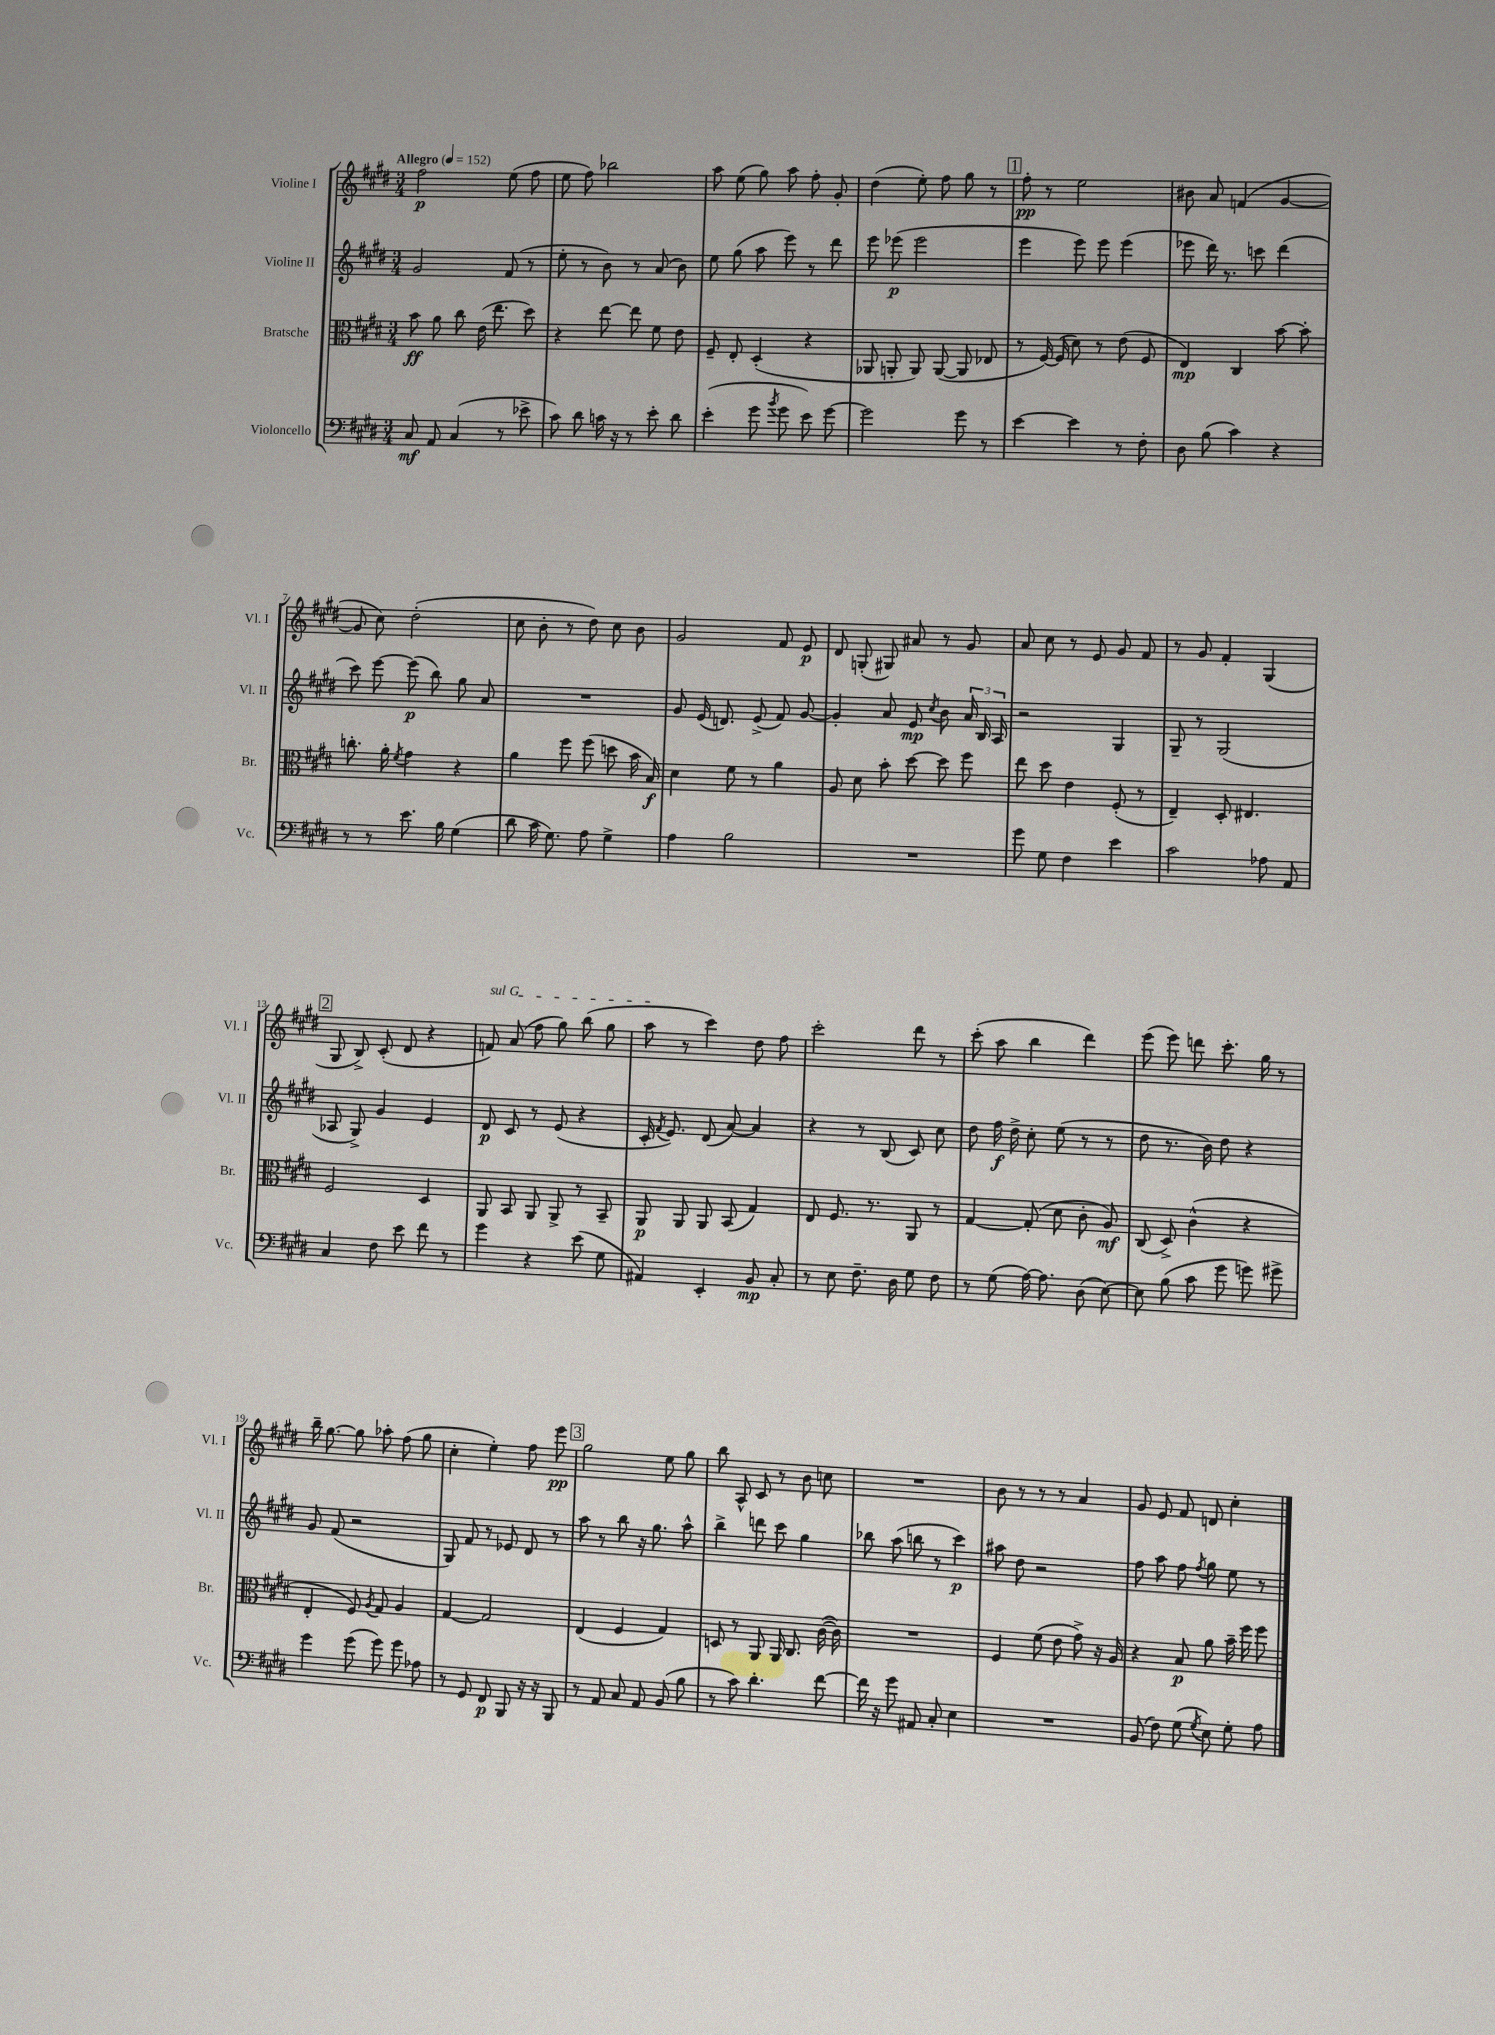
<<
\new StaffGroup <<
\new Staff = "s0" \with { instrumentName = "Violine I" shortInstrumentName = "Vl. I" } {
    \clef treble \key e \major \numericTimeSignature \time 3/4 \tempo "Allegro" 4 = 152
    \autoBeamOff fis''2\p e''8( fis''8 |
    e''8 fis''8) bes''2 |
    a''8 e''8( gis''8) a''8 fis''8-. gis'8-. |
    dis''4( e''8-.) fis''8 gis''8 r8 |
    \mark \markup { \box "1" } fis''8-.\pp r8 e''2 |
    bis'8 a'8 f'4( gis'4~ |
    gis'8 cis''8) dis''2-.( |
    cis''8 b'8-. r8 dis''8) cis''8 b'8 |
    gis'2 fis'8 e'8\p |
    dis'8 g8-.( gis8) ais'8 r8 gis'8 |
    a'8 cis''8 r8 e'8 gis'8 fis'8 |
    r8 gis'8 fis'4-. gis4( |
    \mark \markup { \box "2" } gis8 b8->) cis'8-.( dis'8 r4 |
    \once \override TextSpanner.bound-details.left.text = \markup { \italic "sul G" } f'8\startTextSpan) a'8( fis''8 gis''8) b''8( gis''8 |
    a''8\stopTextSpan r8 cis'''4) dis''8 fis''8 |
    cis'''2-. dis'''8 r8 |
    cis'''8-.( a''8 b''4 dis'''4) |
    e'''8( e'''8) d'''8 cis'''8.-. gis''16 r8 |
    b''16-- gis''8.~ gis''8 aes''8-. fis''8( gis''8 |
    cis''4-. e''4-.) fis''8 e'''8\pp |
    \mark \markup { \box "3" } gis''2 e''8 gis''8 |
    b''8 a8-^ cis'8 r8 b'8 c''8 |
    R2. |
    b'8 r8 r8 r8 a'4 |
    gis'8 e'8 fis'8 d'8 cis''4-. \bar "|." |
}
\new Staff = "s1" \with { instrumentName = "Violine II" shortInstrumentName = "Vl. II" } {
    \clef treble \key e \major \numericTimeSignature \time 3/4
    \autoBeamOff gis'2 fis'8( r8 |
    e''8-. r8 b'8) r8 a'8( b'8) |
    e''8 gis''8( a''8 e'''8) r8 dis'''8 |
    e'''8 ees'''8\p( ees'''2 |
    \mark \markup { \box "1" } e'''4 e'''8) e'''8 e'''4( |
    ees'''8 dis'''16) r8. c'''8 dis'''4( |
    cis'''8) e'''8~ e'''8\p( b''8) gis''8 a'8 |
    R2. |
    gis'8 e'16( d'8.) e'8->( fis'8) gis'8~ |
    gis'4-. a'8 e'8\mp \acciaccatura { cis''8 } b'8 \tuplet 3/2 { a'16 b16 a16 } |
    r2 gis4 |
    gis8-- r8 gis2( |
    \mark \markup { \box "2" } aes8 gis8->) gis'4 e'4 |
    dis'8\p cis'8 r8 e'8( r4 |
    cis'16-. \acciaccatura { fis'8 } e'8.) dis'8( a'8~) a'4 |
    r4 r8 b8( cis'8) cis''8 |
    dis''8 fis''16\f dis''16-> cis''8-. e''8( r8 r8 |
    dis''8 r8. b'16) dis''8 r4 |
    gis'8 fis'8( r2 |
    gis8) fis'8 r8 ees'8 dis'8 r8 |
    \mark \markup { \box "3" } a''8 r8 b''8 r16 gis''8. a''8-^ |
    b''4-> d'''8 cis'''8 gis''4 |
    bes''8 a''8( b''8 r8 cis'''4\p) |
    ais''8 dis''8 r2 |
    fis''8 a''8 fis''8 \acciaccatura { fis''8 } gis''8 e''8 r8 \bar "|." |
}
\new Staff = "s2" \with { instrumentName = "Bratsche" shortInstrumentName = "Br." } {
    \clef alto \key e \major \numericTimeSignature \time 3/4
    \autoBeamOff b'8\ff a'8 cis''8 e'16( e''8. dis''8) |
    r4 e''8~ e''8 fis'8 e'8 |
    fis8-- e8-. dis4-.( r4 |
    aes,8 a,8-. a,8) a,8~( a,8 ees8 |
    \mark \markup { \box "1" } r8 fis16~) fis16( dis'8) r8 e'8( fis8 |
    e4\mp) cis4 b'8~ b'8-. |
    c''8.-. a'16-. \acciaccatura { fis'8 } gis'4 r4 |
    a'4 fis''8 fis''8( d''8 b'16 b16\f) |
    dis'4 fis'8 r8 a'4 |
    a8 dis'8 b'8-. dis''8~ dis''8 fis''8 |
    e''8 dis''8 e'4 fis8-.( r8 |
    e4--) dis8-. eis4. |
    \mark \markup { \box "2" } fis2 dis4 |
    a,8 b,8 a,8 a,8-> r8 b,8-- |
    a,8\p a,8 a,8 b,8( gis4) |
    e8 fis8. r8. a,8 r8 |
    gis4~ gis8-.( dis'8 cis'8-. a8\mf) |
    cis8( dis8->) cis'4-^( r4 |
    e4-. fis8) \acciaccatura { a8 } gis8 a4 |
    gis4~ gis2 |
    \mark \markup { \box "3" } e4( fis4 gis4) |
    d8 r8 a,8 a,16 cis8. cis'16~( cis'16) |
    R2. |
    fis4 fis'8( e'8 gis'8->) r16 a16 |
    r4 b8\p a'8 b'16-- fis''16 fis''8 \bar "|." |
}
\new Staff = "s3" \with { instrumentName = "Violoncello" shortInstrumentName = "Vc." } {
    \clef bass \key e \major \numericTimeSignature \time 3/4
    \autoBeamOff cis8\mf a,8 cis4( r8 ees'8-> |
    cis'8) dis'8 c'16 r16 r8 e'8-. dis'8 |
    e'4-.( gis'8 \acciaccatura { b'8 } gis'8 e'8) gis'8~ |
    gis'2 gis'8 r8 |
    \mark \markup { \box "1" } e'4~ e'4 r8 fis8-. |
    dis8 b8( cis'4) r4 |
    r8 r8 e'8. b16 gis4( |
    dis'8 cis'16 gis8.) a8 gis4-> |
    a4 b2 |
    R2. |
    gis'8 gis8 fis4 e'4 |
    cis'2 aes8 a,8 |
    \mark \markup { \box "2" } cis4 fis8 e'8 fis'8 r8 |
    gis'4 r4 e'8( gis8 |
    ais,4) e,4-. b,8\mp cis8-. |
    r8 e8 fis8.-- dis16 gis8 fis8 |
    r8 gis8( a16~) a8. dis8( e8~) |
    e8 b8( cis'8 gis'8 g'8) gis'8-> |
    gis'4 gis'8( gis'8) gis'8 aes8 |
    r8 gis,8 fis,8\p b,,8 r16 r16 b,,8 |
    \mark \markup { \box "3" } r8 a,8 cis8 a,8 b,8( b8 |
    r8 cis'8) dis'4.-. fis'8~ |
    fis'16 r16 gis'8 ais,8 cis8-. e4 |
    R2. |
    b,8( fis8) gis8( \acciaccatura { gis8 } e8) gis8-. a8 \bar "|." |
}
>>
>>
